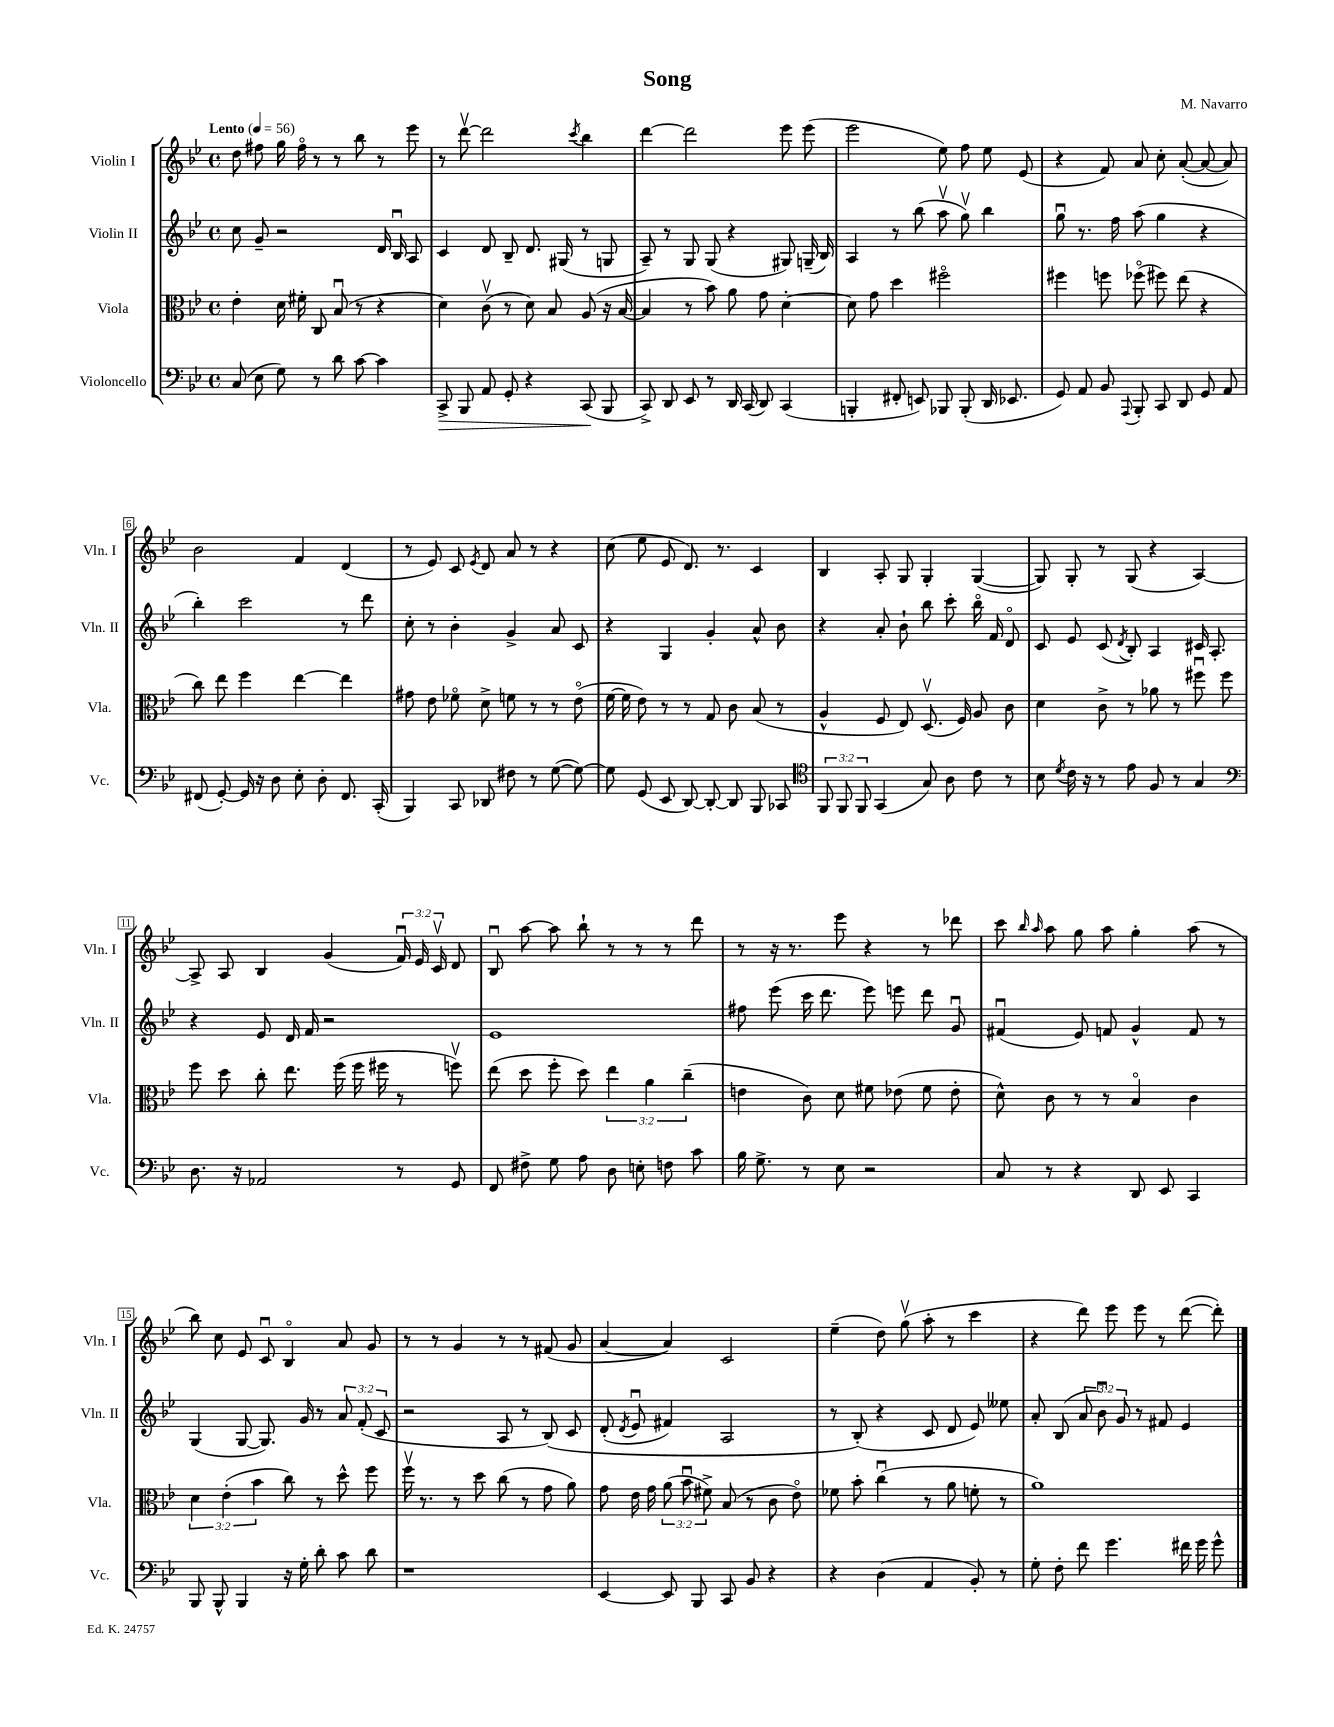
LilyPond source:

\header { title = "Song" composer = "M. Navarro" }
<<
\new StaffGroup <<
\new Staff = "s0" \with { instrumentName = "Violin I" shortInstrumentName = "Vln. I" } {
    \clef treble \key bes \major \defaultTimeSignature \time 4/4 \override Staff.TupletNumber.text = #tuplet-number::calc-fraction-text \tempo "Lento" 4 = 56
    \autoBeamOff d''8 fis''8 g''16 fis''16\flageolet r8 r8 bes''8 r8 ees'''8 |
    r8 d'''8~\upbow d'''2 \acciaccatura { c'''8 } bes''4 |
    d'''4~ d'''2 ees'''8 ees'''8( |
    ees'''2 ees''8) f''8 ees''8 ees'8( |
    r4 f'8) a'8 c''8-. a'8~-.( a'8~ a'8) |
    bes'2 f'4 d'4( |
    r8 ees'8) c'8 \acciaccatura { ees'8 } d'8 a'8 r8 r4 |
    c''8( ees''8 ees'8 d'8.) r8. c'4 |
    bes4 a8-. g8 g4-. g4~( |
    g8) g8-. r8 g8( r4 a4~) |
    a8-> a8 bes4 g'4( \tuplet 3/2 { f'16\downbow) ees'16 c'16\upbow } d'8 |
    bes8\downbow a''8~ a''8 bes''8-! r8 r8 r8 d'''8 |
    r8 r16 r8. ees'''8 r4 r8 des'''8 |
    c'''8 \grace { bes''16 a''16 } a''8 g''8 a''8 g''4-. a''8( r8 |
    bes''8) c''8 ees'8 c'8\downbow bes4\flageolet a'8 g'8 |
    r8 r8 g'4 r8 r8 fis'8( g'8 |
    a'4~ a'4) c'2 |
    ees''4--( d''8) g''8\upbow( a''8-. r8 c'''4 |
    r4 d'''8) ees'''8 ees'''8 r8 d'''8~( d'''8-.) \bar "|." |
}
\new Staff = "s1" \with { instrumentName = "Violin II" shortInstrumentName = "Vln. II" } {
    \clef treble \key bes \major \defaultTimeSignature \time 4/4 \override Staff.TupletNumber.text = #tuplet-number::calc-fraction-text
    \autoBeamOff c''8 g'8-- r2 d'16 bes16\downbow a8 |
    c'4 d'8 bes8-- d'8. gis16( r8 g8 |
    a8--) r8 g8 g8( r4 gis8) g16--( bes16) |
    a4 r8 bes''8( a''8\upbow g''8\upbow) bes''4 |
    g''8\downbow r8. f''16 a''8( g''4 r4 |
    bes''4-.) c'''2 r8 d'''8 |
    c''8-. r8 bes'4-. g'4-> a'8 c'8 |
    r4 g4 g'4-. a'8-^ bes'8 |
    r4 a'8-. bes'8-! bes''8 c'''8-. bes''16\flageolet f'16 d'8\flageolet |
    c'8 ees'8 c'8( \acciaccatura { d'8 } bes8-.) a4 cis'16 a8.-. |
    r4 ees'8 d'16 f'16 r2 |
    ees'1 |
    fis''8 ees'''8( c'''16 d'''8. ees'''8) e'''8 d'''8 g'8\downbow |
    fis'4\downbow( ees'8) f'8 g'4-^ f'8 r8 |
    g4( g8~ g8.) g'16 r8 \tuplet 3/2 { a'8 f'8-.( c'8 } |
    r2 a8 r8 bes8)\( c'8 |
    d'8-.( \acciaccatura { d'8 } ees'8\downbow fis'4) a2 |
    r8 bes8-.(\) r4 c'8 d'8 ees'8) eeses''8 |
    a'8-. bes8( \tuplet 3/2 { a'8 bes'8\downbow) g'8 } r8 fis'8 ees'4 \bar "|." |
}
\new Staff = "s2" \with { instrumentName = "Viola" shortInstrumentName = "Vla." } {
    \clef alto \key bes \major \defaultTimeSignature \time 4/4 \override Staff.TupletNumber.text = #tuplet-number::calc-fraction-text
    \autoBeamOff ees'4-. d'16 fis'16-. c8 bes8\downbow( r8 r4 |
    d'4) c'8\upbow( r8 d'8) bes8 a8( r16 bes16~ |
    bes4 r8 bes'8) a'8 g'8 d'4~-. |
    d'8 g'8 d''4 fis''2\flageolet |
    fis''4 f''8 fes''8\flageolet( fis''8) ees''8( r4 |
    c''8) ees''8 f''4 ees''4~ ees''4 |
    gis'8 ees'8 fes'8\flageolet d'8-> f'8 r8 r8 ees'8\flageolet( |
    f'16~ f'16 ees'8) r8 r8 g8 c'8 bes8( r8 |
    a4-^ f8 ees8) d8.\upbow( f16) a8 c'8 |
    d'4 c'8-> r8 aes'8 r8 fis''8\downbow fis''8 |
    f''8 d''8 c''8-. ees''8. f''16( f''16 fis''16 r8 f''8\upbow) |
    ees''8( d''8 f''8-. d''8) \tuplet 3/2 { ees''4 a'4 c''4--( } |
    e'4 c'8) d'8 fis'8 ees'8( fis'8 ees'8-. |
    d'8-^) c'8 r8 r8 bes4\flageolet c'4 |
    \tuplet 3/2 { d'4 ees'4-.( bes'4 } c''8) r8 d''8-^ f''8 |
    f''16\upbow r8. r8 d''8 c''8( r8 g'8 a'8) |
    g'8 ees'16 g'16 \tuplet 3/2 { a'8( bes'8\downbow fis'8->) } bes8( r8 c'8 ees'8\flageolet) |
    fes'8 bes'8-. c''4\downbow( r8 a'8 f'8-. r8 |
    a'1) \bar "|." |
}
\new Staff = "s3" \with { instrumentName = "Violoncello" shortInstrumentName = "Vc." } {
    \clef bass \key bes \major \defaultTimeSignature \time 4/4 \override Staff.TupletNumber.text = #tuplet-number::calc-fraction-text
    \autoBeamOff c8( ees8 g8) r8 d'8 c'8~ c'4 |
    c,8->\> bes,,8 a,8 g,8-. r4 c,8\!( bes,,8 |
    c,8->) d,8 ees,8 r8 d,16 c,16( d,8) c,4( |
    b,,4-. fis,8-. e,8) bes,,8 bes,,8-.( d,16 ees,8. |
    g,8) a,8 bes,8 \appoggiatura { a,,8 } bes,,8-. c,8 d,8 g,8 a,8 |
    fis,8( g,8~-.) g,16 r16 d8 ees8-. d8-. fis,8. c,16-.( |
    bes,,4) c,8 des,8 fis8 r8 g8~( g8~) |
    g8 g,8( ees,8 d,8~) d,8~-. d,8 bes,,8 ces,8 |
    \clef tenor \tuplet 3/2 { f,8 f,8 f,8 } g,4( g8) a8 c'8 r8 |
    bes8 \acciaccatura { d'8 } c'16 r16 r8 ees'8 f8 r8 g4 |
    \clef bass d8. r16 aes,2 r8 g,8 |
    f,8 fis8-> g8 a8 d8 e8-. f8 c'8 |
    bes16 g8.-> r8 ees8 r2 |
    c8 r8 r4 d,8 ees,8 c,4 |
    bes,,8 bes,,8-^ bes,,4 r16 g16-. d'8-. c'8 d'8 |
    r1 |
    ees,4~ ees,8 bes,,8 c,8 bes,8 r4 |
    r4 d4( a,4 bes,8-.) r8 |
    g8-. f8-. f'8 g'4. fis'16 g'16 g'8-^ \bar "|." |
}
>>
>>
\layout { \context { \Score \override BarNumber.stencil = #(make-stencil-boxer 0.1 0.3 ly:text-interface::print) } }
